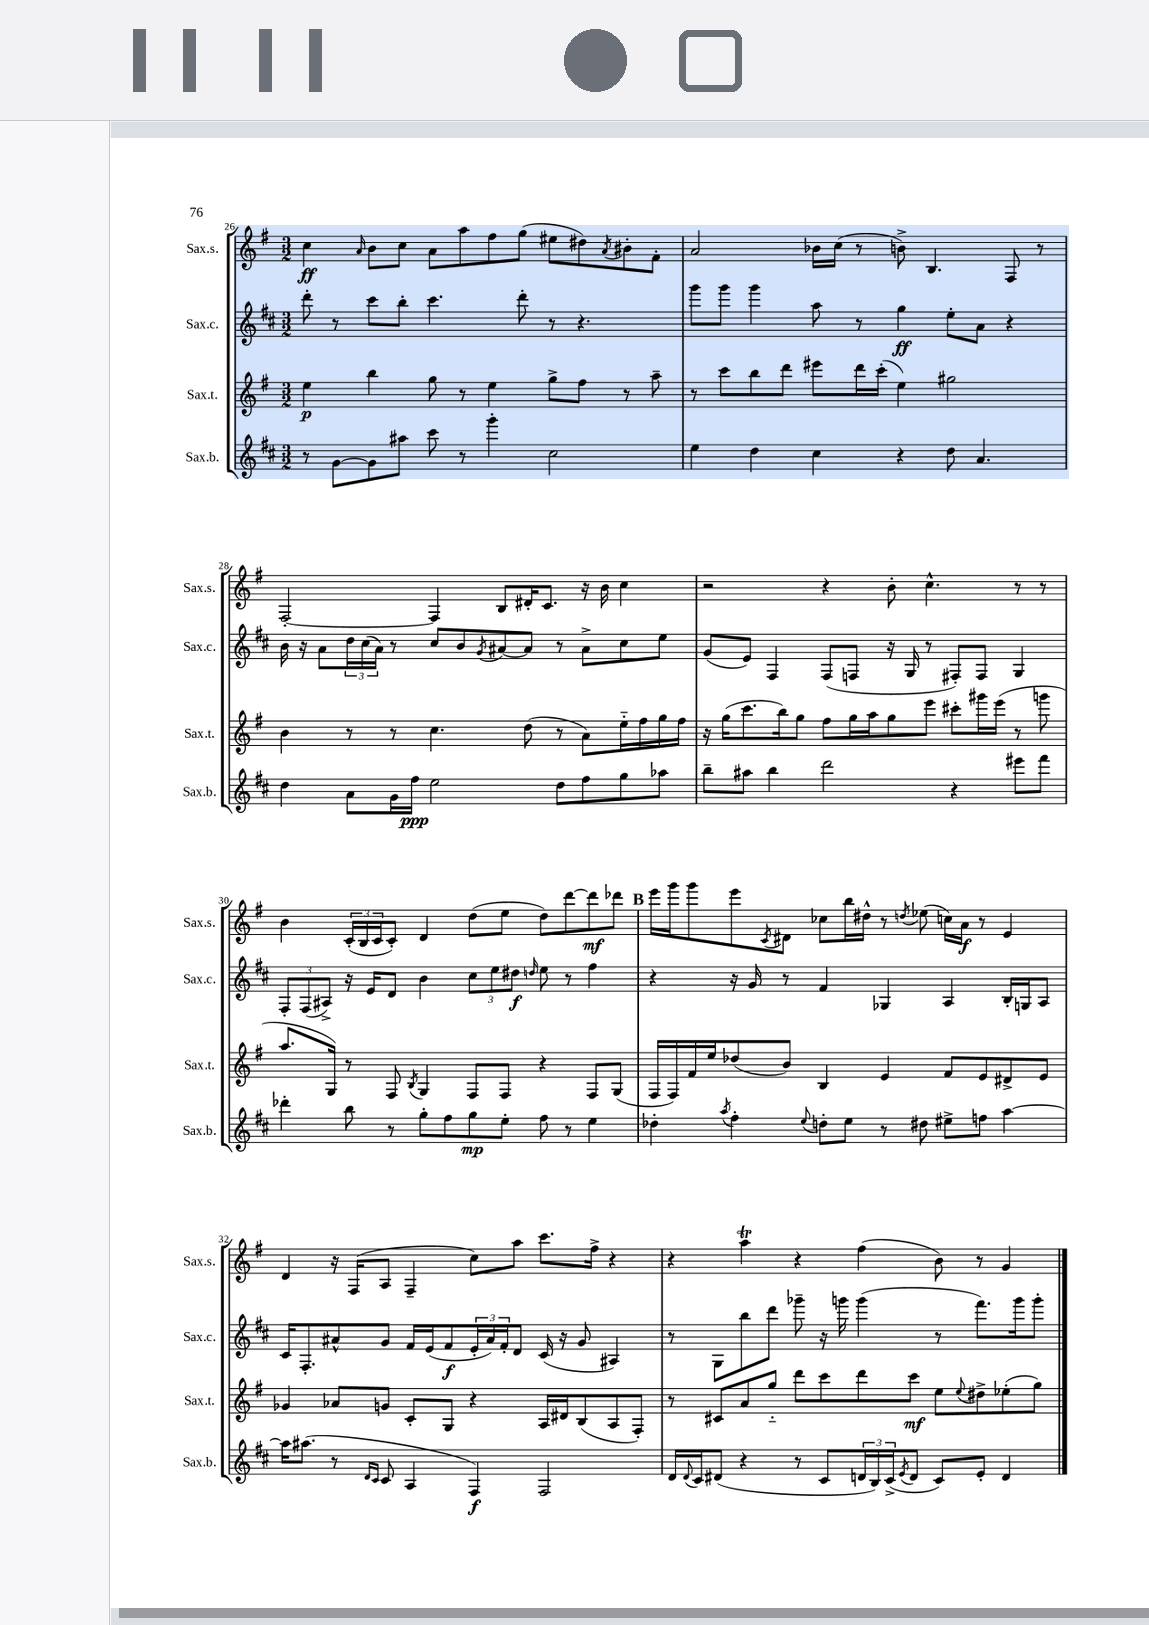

**kern	**kern	**kern	**kern
*staff4	*staff3	*staff2	*staff1
*clefG2	*clefG2	*clefG2	*clefG2
*k[f#c#]	*k[f#]	*k[f#c#]	*k[f#]
*M3/2	*M3/2	*M3/2	*M3/2
8r	4ee\	8ddd'\	4cc\
[8g\L	.	8r	.
.	.	.	16qqa/
8g\]	4bb\	8ccc#\L	8b\L
8aa#\J	.	8bb'\J	8cc\J
8ccc#\	8gg\	4.ccc#\	8a\L
8r	8r	.	8aa\
4ggg'\	4ee\	.	8ff#\
.	.	8ddd'\	(8gg\J
2cc#\	8gg^\L	8r	8ee#\L
.	8ff#\J	4.r	8dd#\)
.	.	.	8qa/
.	8r	.	8b#'\
.	8aa~\	.	8f#'\J
=	=	=	=
4ee\	8r	8ggg\L	2a/
.	8ccc\L	8ggg\J	.
4dd\	8bb\	4ggg\	.
.	8ddd\J	.	.
4cc#\	8eee#\L	8aa\	16b-\LL
.	.	.	(16cc\JJ
.	16ddd\L	8r	8r
.	(16ccc'\JJ	.	.
4r	4ee\)	4gg\	8b^\)
.	.	.	4.B/
8dd\	2gg#\	8ee'\L	.
4.a/	.	8a\J	.
.	.	4r	8F#/
.	.	.	8r
=	=	=	=
4dd\	4b\	16b\	[2F#'/
.	.	16r	.
.	.	8a\L	.
8a\L	8r	24dd\L	.
.	.	(24cc#\	.
.	.	24a\JJ)	.
16g\L	8r	8r	.
16ff#\JJ	.	.	.
2ee\	4.cc\	8cc#/L	4F#/]
.	.	8b/	.
.	.	8qg/	.
.	.	[8a#/	8B/L
.	(8dd\	8a#/]J	16d#'/K
.	.	.	8.c/J
8dd\L	8r	8r	.
8ff#\	8a\L)	8a#^\L	16r
.	.	.	16b\
8gg\	16ee'~\L	8cc#\	4cc\
.	16ff#\	.	.
8aa-\J	16gg\	8ee\J	.
.	16ff#\JJ	.	.
=	=	=	=
8bb~\L	16r	(8g/L	2r
.	(16gg\LK	.	.
8aa#\J	8.ccc\	8e/J)	.
4bb\	.	4F#/	.
.	16bb\k)	.	.
.	8gg\J	.	.
2ddd\	8ff#\L	(8F#/L	4r
.	16gg\L	8F/J	.
.	16aa\J	.	.
.	8gg\	16r	8b'\
.	.	16G/	.
.	8eee\J	8r	4.cc^^\
4r	8ccc#'\L	8F#'/L)	.
.	16ggg#\L	8F#/J	.
.	(16eee\JJ	.	.
8eee#\L	8r	4G/	8r
8fff#\J	8ggg\	.	8r
=	=	=	=
4ddd-'\	8.aa/L	12F#'/L	4b\
.	.	(12F#/	.
.	.	12A#^/J)	.
.	16G/Jk)	.	.
8bb\	8r	16r	(24c'/LL
.	.	.	24B/
.	.	16e/LK	.
.	.	.	24c/J
8r	8F#/	8d/J	8c'/J)
.	8qB/	.	.
8gg'\L	4G/	4b\	4d/
8ff#\	.	.	.
8gg\	8F#/L	12cc#\L	(8dd\L
.	.	12ee\	.
8ee'\J	8F#/J	.	8ee\J
.	.	12dd#\J	.
.	.	16qqdd/	.
8ff#\	4r	8ee\	8dd\L)
8r	.	8r	[8ddd\
4ee\	8F#/L	4ff#\	8ddd\]
.	(8G/J	.	8ddd-\J
=	=	=	=
4dd-'\	16F#/LL	4r	16eee\LL
.	16F#/)	.	16ggg\J
.	16f#/	.	8ggg\
.	16ee/J	.	.
8qaa/	.	.	.
4ff#'\	(8dd-/	16r	8eee\
.	.	16g/	.
.	.	.	8qc/
.	8b/J)	8r	8d#\J
8qqee/	.	.	.
8dd'\L	4B/	4f#/	8cc-\L
8ee\J	.	.	16bb\L
.	.	.	16dd#^^\JJ
8r	4e/	4G-/	8r
.	.	.	8qdd/
8dd#\	.	.	(8ee-\
8ee#^\L	8f#/L	4A/	16cc\LL)
.	.	.	16a\JJ
8ff\J	8e/	.	8r
[4aa\	8d#^/	16B'/LL	4e/
.	.	16G/J	.
.	8e/J	8A/J	.
=	=	=	=
16aa\]LK	4g-/	16c#/LK	4d/
(8.aa#\J	.	8.F#'/	.
8r	8a-/L	8a#^^/	16r
.	.	.	(16F#/LK
16qqd/LL	.	.	.
16qqc#/JJ	.	.	.
8c#/	8g/J	8g/J	8A/J
4A/	8c'/L	16f#/LL	4F#~/
.	.	(16e/J	.
.	8G/J	8f#/	.
4F#/)	4r	24e'/L	8cc\L)
.	.	24a#/)	.
.	.	24f#'/J	.
.	.	8d/J	8aa\J
2F#/	16A/LL	(16c#/	8.ccc\L
.	16d#/J	16r	.
.	(8B/	8g/	.
.	.	.	16ff#^\Jk
.	8A/	4A#/)	4r
.	8F#'/J)	.	.
=	=	=	=
16d/LL	8r	8r	4r
8qqd/	.	.	.
16c#/J	.	.	.
(8d#/J	8c#/L	8G\L	.
4r	8a/	8bb\	4aa\
.	8gg'~/J	8ddd\J	.
8r	8ddd\L	8ggg-~\	4r
8c#/L	8ccc\	16r	.
.	.	16ggg\	.
24d/L	8ddd\	(4ggg\	(4ff#\
24B/)	.	.	.
(24c#^/J	.	.	.
8qe/	.	.	.
8d/J	8ccc\J	.	.
8c#/L)	8ee\L	8r	8b\)
.	8qqee/	.	.
8e'/J	8dd#^\	8.fff#\L)	8r
4d/	(8ee-'\	.	4g/
.	.	16ggg\k	.
.	8gg\J)	8ggg'\J	.
==	==	==	==
*-	*-	*-	*-
